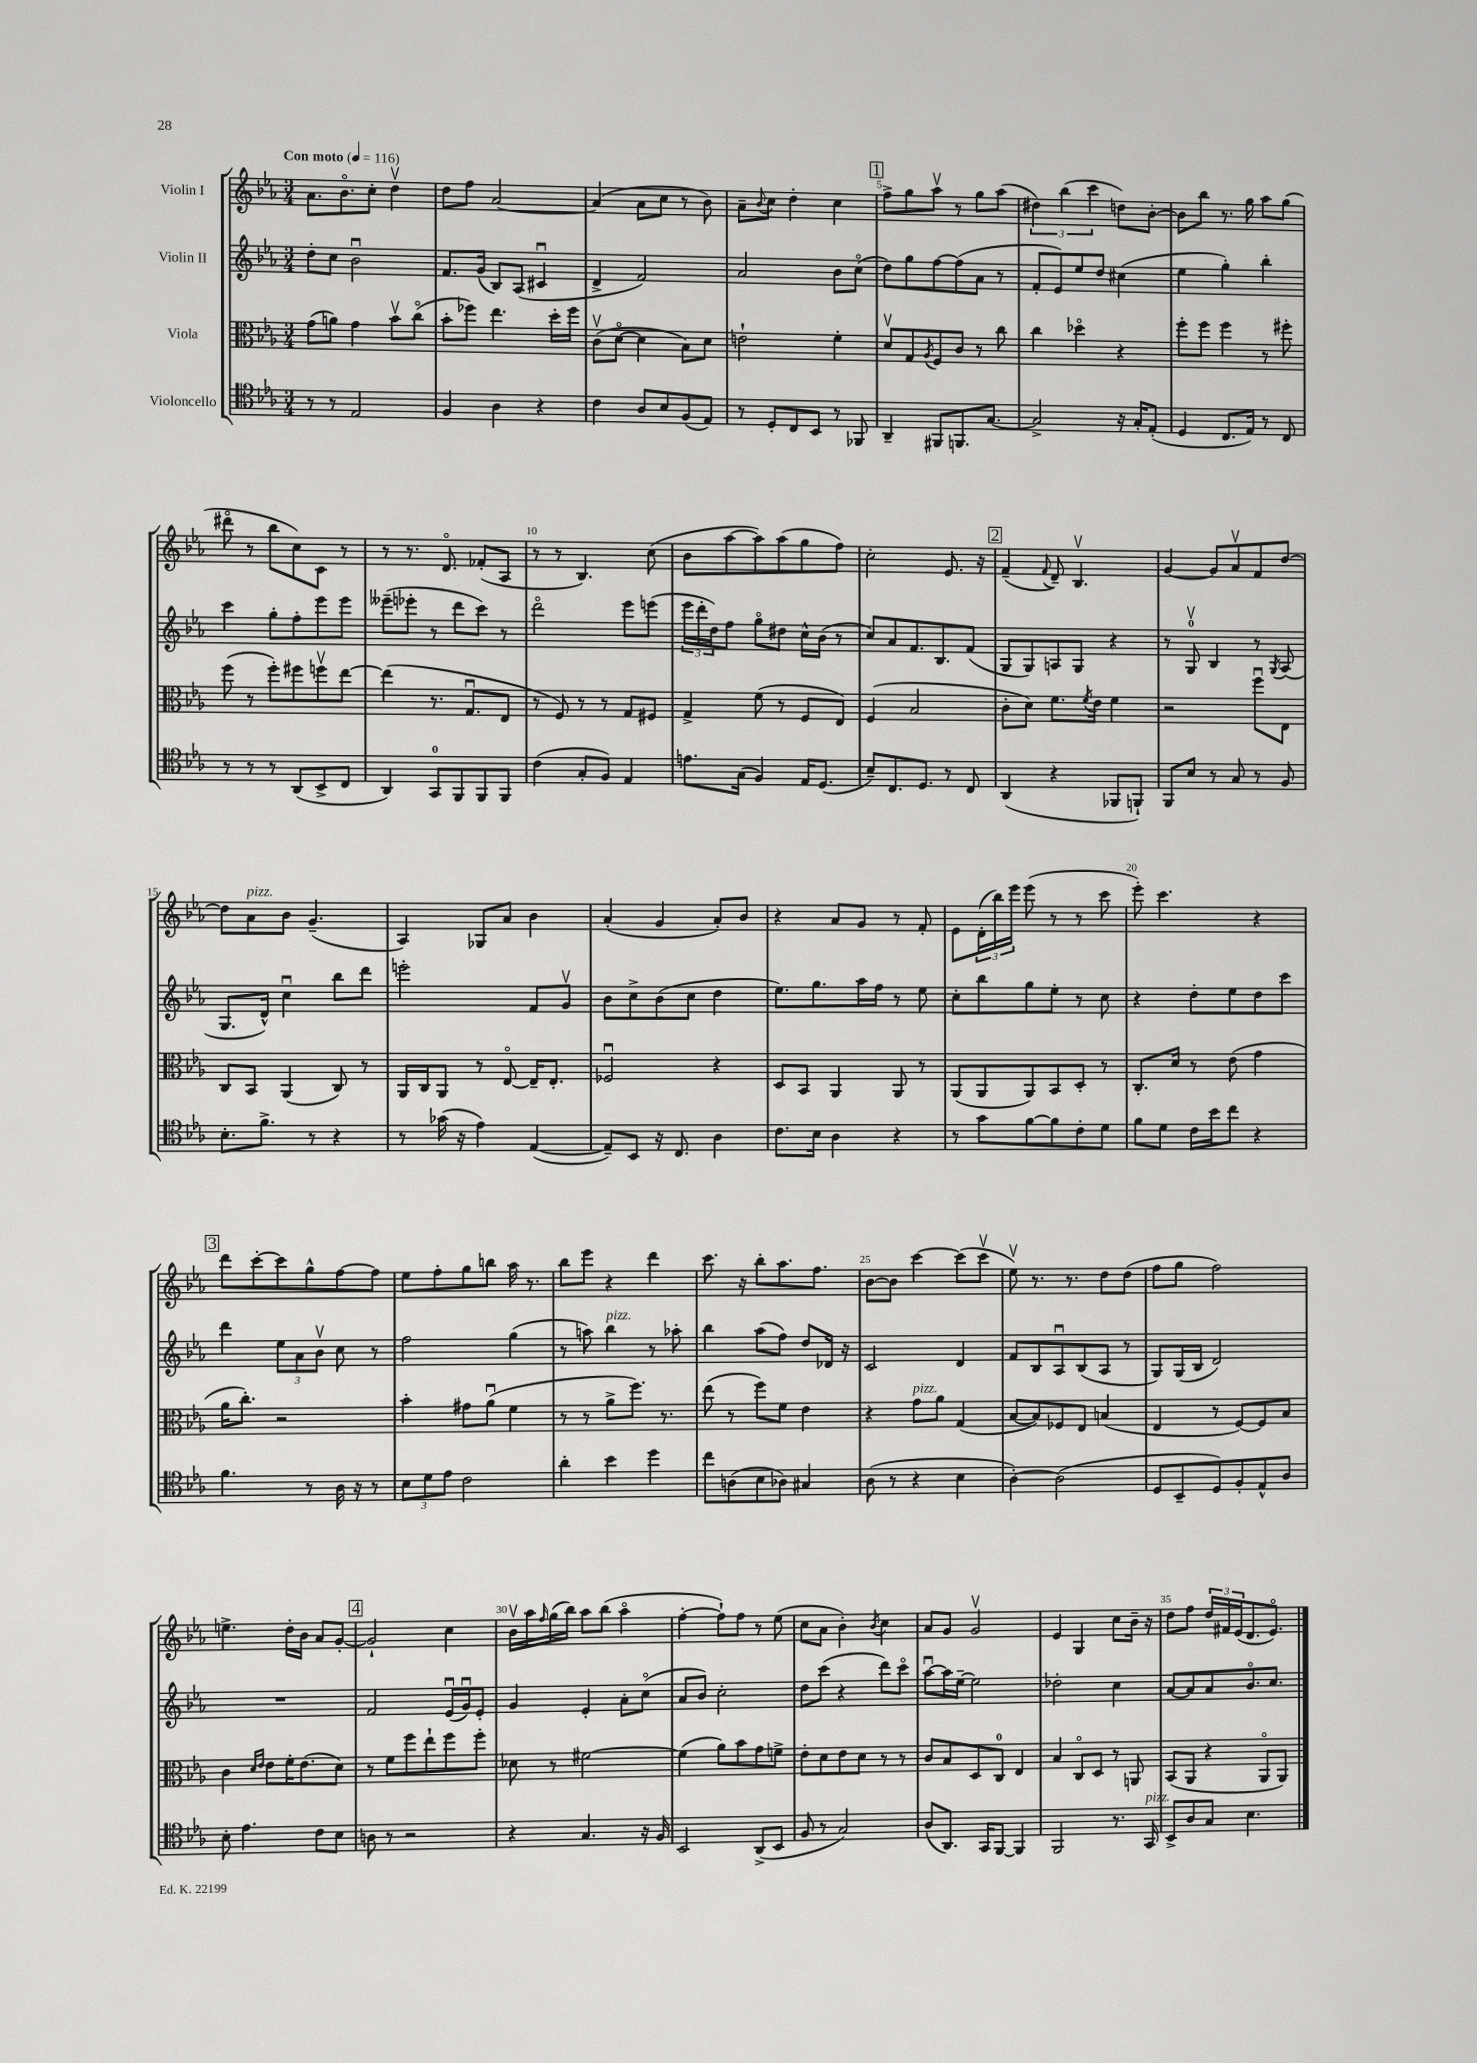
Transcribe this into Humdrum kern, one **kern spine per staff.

**kern	**kern	**kern	**kern
*part4	*part3	*part2	*part1
*staff4	*staff3	*staff2	*staff1
*I"Violoncello	*I"Viola	*I"Violin II	*I"Violin I
*clefC4	*clefC3	*clefG2	*clefG2
*k[b-e-a-]	*k[b-e-a-]	*k[b-e-a-]	*k[b-e-a-]
*M3/4	*M3/4	*M3/4	*M3/4
*MM116	*MM116	*MM116	*MM116
=1	=1	=1	=1
!	!	!	!LO:TX:a:B:t=Con moto
8r	(8g\L	8dd'\L	8.a-\L
8r	8an\J)	8cc\J	.
.	.	.	8.b-\
2E-/	4g\	2b-u\	.
.	.	.	8cc'\J
.	8b-v\L	.	4ddv\
.	(8cc\J	.	.
=2	=2	=2	=2
4F/	8b-'\L	8.f/L	8dd\L
.	8ff-X\J)	.	8ff\J
.	.	(16g/Jk	.
4A-\	4.ee-\	8B-/L)	[2a-/
.	.	(8A-/J	.
4r	.	4c#Xu/	.
.	16dd'\LL	.	.
.	16ff-\JJ	.	.
=3	=3	=3	=3
4c\	(8cv\L	4d^/	(4a-/]
.	[8d\J	.	.
8A-/L	4d\]	2f/)	8a-\L
8B-/	.	.	8cc\J
(8F/	8B-\L)	.	8r
8E-/J)	8d\J	.	8b-\)
=4	=4	=4	=4
8r	2en`\	2a-/	8a-~\L
.	.	.	8qqb-/
8D'/L	.	.	8cc\J
8C/	.	.	4dd'\
8BB-/J	.	.	.
8r	4f'\	8b-\L	4cc\
8FF-X/	.	(8cc\J	.
!!LO:REH:place=s1:t=1
=5	=5	=5	=5
4AA-~/	8dv/L	8dd\L)	8ff^\L
.	8G/	8gg\	8gg\
.	8qA-/	.	.
8FF#X/L	8F/	[8ff\	8aa-v\J
8.FFn/	8c/J	(8ff\]	8r
.	8r	8a-\J	8gg\L
[8.G/J	.	.	.
.	8cc\	8r	(8aa-\J
=6	=6	=6	=6
2G^/]	4cc\	8f'/L	6dd#X\)
.	.	8e-/)	.
.	.	.	(6bb-\
.	4dd-X\	8ee-/	.
.	.	.	6ccc\
.	.	8dd/J	.
16r	4r	(4cc#X\	8ddn\L)
16G'/KL	.	.	.
(8E-'/J	.	.	[8b-'\J
=7	=7	=7	=7
4D/	8ff'\L	4ee-\	8b-\L]
.	8ff\J	.	8bb-\J
8.C/L	4ff\	4gg'\)	8.r
16E-/Jk)	.	.	16gg\
8r	8r	4bb-'\	8aa-\L
8C/	8ff#X'\	.	(8gg\J
!!LO:LB:g=z
=8	=8	=8	=8
8r	(8ff\	4ccc\	8ddd#X\
8r	8r	.	8r
8r	8ff'\L)	8gg'\L	8bb-\L
(8AA-/L	8ff#X\	8ff'\	8cc\)
8BB-^/	8ffnv\	8eee-\	8c\J
8C/J	[8ee-\J	8eee-\J	8r
=9	=9	=9	=9
4AA-/)	(4ee-\]	(8eee--X~\L	8r
.	.	8eee-X'\J	8.r
8GG/L	8.r	8r	.
.	.	.	8.d/
8FF/	.	8ddd\L	.
.	8.Gu/L	.	.
8FF/	.	8ccc\J)	(8f-X'/L
8FF/J	8E-/J	8r	8A-/J
=10	=10	=10	=10
(4c\	8r	2ddd\	8r
.	8F/)	.	8r
8G'/L	8r	.	4.B-/)
8F/J)	8r	.	.
4E-/	8G/L	8eee-\L	.
.	8F#X/J	(8eeen\J	(8cc\
=11	=11	=11	=11
8.en\L	4G^/	24eee-\LL	8b-\L
.	.	24ddd'\	.
.	.	24dd\J)	.
.	.	8ff\J	[8aa-\
(16G\Jk	.	.	.
4F/)	(8f\	8gg\L	8aa-\])
.	8r	8dd#X\J	(8aa-\
16E-/KL	8F/L	16cc^^\LL	8gg\
(8.D/J	.	(16b-\JJ	.
.	8E-/J)	8r	8ff\J)
=12	=12	=12	=12
8B-~/L)	(4F/	8cc/L)	2cc'\
8.C/	.	8a-/	.
.	2B-/	8.f/	.
8.D/J	.	.	.
.	.	8.B-/	.
8r	.	.	8.e-/
8C/	.	(8f/J	.
.	.	.	16r
!!LO:REH:place=s1:t=2
=13	=13	=13	=13
(4AA-/	8c'\L	8G/L	(4f~/
.	8d\J)	8G/)	.
.	.	.	8qqf/
4r	8.f\L	8An/	8d~/)
.	.	8G/J	4.B-v/
.	8qf/	.	.
.	16e-\Jk	.	.
8FF-X/L	4f\	4r	.
8FFn`/J)	.	.	.
=14	=14	=14	=14
8FF/L	2r	8r	[4g/
8B-/J	.	8Gv/	.
8r	.	4B-/	8g/L]
8G/	.	.	8a-v/
8r	8ffu\L	8r	8f/
.	.	8qG/	.
8F/	8E-\J	(8A-/	[8dd/J
!!LO:LB:g=z
=15	=15	=15	=15
8.B-'\L	8C/L	8.G/L	8dd\L]
!	!	!	!LO:TX:a:i:t=pizz.
.	8BB-/J	.	8a-\
8.f^\J	.	16d^^/Jk)	.
.	(4AA-/	4ccu\	8b-\J
8r	.	.	(4.g~/
4r	8C/)	8bb-\L	.
.	8r	8ddd\J	.
=16	=16	=16	=16
8r	16AA-/LL	2eeen'\	4A-/)
.	16C/J	.	.
(16g-X\	8AA-/J	.	.
16r	.	.	.
4e-\)	8r	.	8G-X/L
.	[8E-/	.	8a-/J
([4E-/	16E-~/KL]	8f/L	4b-\
.	8.E-'/J	.	.
.	.	8gv/J	.
=17	=17	=17	=17
8E-~/L])	2F-Xu/	8b-\L	(4a-'/
8BB-/J	.	8cc^\	.
16r	.	(8b-\	4g/
8.C/	.	.	.
.	.	8cc\J	.
4A-\	4r	4dd\	8a-'/L)
.	.	.	8b-/J
=18	=18	=18	=18
8.c\L	8D/L	8.ee-\L)	4r
.	8BB-/J	.	.
16B-\Jk	.	8.gg\	.
4A-\	4AA-/	.	8a-/L
.	.	16aa-\L	8g/J
.	.	16ff\JJ	.
4r	8AA-/	8r	8r
.	8r	8ee-\	8f'/
=19	=19	=19	=19
8r	(8AA-/L	8cc'\L	8e-\L
8g\L	8AA-/	8bb-\	(24d'\L
.	.	.	24bb-\)
.	.	.	24eee-\JJ
[8f\	8AA-/)	8gg\	(8eee-\
8f\]	8BB-/	8ee-'\J	8r
8c'\	8D'/J	8r	8r
8d\J	8r	8cc\	8ccc\
=20	=20	=20	=20
8f\L	8.C'/L	4r	8eee-'\)
8d\J	.	.	4.ccc\
.	16d/Jk	.	.
16c\LL	8r	8dd'\L	.
16b-\J	.	.	.
8cc\J	(8e-\	8ee-\	.
4r	4g\	8dd\	4r
.	.	8ccc\J	.
!!LO:LB:g=z
!!LO:REH:place=s1:t=3
=21	=21	=21	=21
4.f\	16a-\KL	4ddd\	8ddd\L
.	8.cc'\J)	.	.
.	.	.	[8ccc'\
.	2r	12ee-\L	8ccc\]
.	.	12a-\	.
8r	.	.	8gg^^\
.	.	12b-v\J	.
16A-\	.	8cc\	[8ff\
16r	.	.	.
8r	.	8r	8ff\J]
=22	=22	=22	=22
12B-\L	4b-'\	2ff\	8ee-\L
12d\	.	.	.
.	.	.	8ff'\
12e-\J	.	.	.
2c\	8g#X\L	.	8gg\
.	(8a-u\J	.	8bbn\J
.	4f\	(4gg\	16aa-\
.	.	.	8.r
=23	=23	=23	=23
4a-'\	8r	8r	8bb-\L
.	8r	8aan\)	8eee-\J
!	!	!LO:TX:a:i:t=pizz.	!
4b-\	8a-^\L	4bb-\	4r
.	8.ff\J)	.	.
4dd\	.	8r	4ddd\
.	8.r	.	.
.	.	8aa-X'\	.
=24	=24	=24	=24
8cc\L	(8ee-\	4bb-\	8.ccc\
(8An\	8r	.	.
.	.	.	16r
8B-\	8ff\L)	(8aa-\L	8bb-'\L
8A-X\J)	8f\J	8ff\J)	8.aa-\
4G#X/	4e-\	8dd/L	.
.	.	.	8.ff\J
.	.	16d-X/Jk	.
.	.	16r	.
=25	=25	=25	=25
(8A-\	4r	2c/	[8b-\L
8r	.	.	8b-\J]
!	!LO:TX:a:i:t=pizz.	!	!
4r	8g\L	.	[4ccc\
.	8a-\J	.	.
4B-\	(4G/	4d/	(8ccc\L]
.	.	.	8cccv\J
=26	=26	=26	=26
[4A-'\)	[8B-/L	8f/L	8ee-v\)
.	8B-/])	8B-/	8.r
(2A-\]	8F-X/	8A-u/	.
.	.	.	8.r
.	8E-/J	(8B-/	.
.	(4Bn/	8A-/J	8dd\L
.	.	8r	(8dd\J
=27	=27	=27	=27
8D/L	4E-/	8G/L)	8ff\L
8BB-~/	.	(16G/L	8gg\J
.	.	16B-/JJ	.
8D/)	8r	2d/)	2ff\)
8F'/	[8F/L)	.	.
8E-^^/	8F/]	.	.
8A-/J	8B-/J	.	.
!!LO:LB:g=z
=28	=28	=28	=28
8B-'\	4c\	2.r	4.een^\
4.e-\	.	.	.
.	16qqd/LL	.	.
.	16qqe-/JJ	.	.
.	8e-\L	.	.
.	16f'\K	.	16dd'\LL
.	(8.e-\	.	16b-\JJ
8c\L	.	.	8a-/L
8B-\J	8d\J)	.	[8g'/J
!!LO:REH:place=s1:t=4
=29	=29	=29	=29
8An\	8r	2f/	2g`/]
8r	8f\L	.	.
2r	8ff\	.	.
.	8ee-`\	.	.
.	8ff\	(16e-u/LL	4cc\
.	.	16gu/J)	.
.	8ff'\J	8e-'/J	.
=30	=30	=30	=30
4r	8d-X\	4g/	16b-v\LL
.	.	.	16aa-\
.	.	.	16qqff/
.	8r	.	(16gg\
.	.	.	16bb-\JJ)
4.G/	[2f#X\	4e-'/	8aa-\L
.	.	.	(8bb-\J
.	.	8a-'\L	4aa-\
16r	.	(8cc\J	.
16F/	.	.	.
=31	=31	=31	=31
2BB-/	(4f#\]	8a-/L	[4ff'\
.	.	8b-/J)	.
.	8a-\L)	2cc'\	8ff`\L])
.	8b-\	.	8ff\J
(8AA-^/L	8g\	.	8r
8BB-/J	8fn^\J	.	(8ee-\
=32	=32	=32	=32
8F/	8e-'\L	8dd\L	8cc\L
8r	8d\	(8ccc\J	8a-\J
2G/)	8e-\	4r	4b-'\)
.	8d\J	.	.
.	.	.	8qb-/
.	8r	8ddd\L)	4cc\
.	8r	8ccc\J	.
=33	=33	=33	=33
(8A-/L	8c/L	[8aa-u\L	8a-/L
8.AA-/J)	8B-/	16aa-\L]	8g/J
.	.	[16ee-~\JJ	.
.	8D/	2ee-\]	2gv/
16GG/KL	.	.	.
[8FF/J	8C/J	.	.
4FF/]	4E-/	.	.
=34	=34	=34	=34
2FF/	4B-/	2dd-X'\	4e-/
.	8C/L	.	4G/
.	8D/J	.	.
8.r	8r	4cc\	8cc\L
.	8AAn/	.	16b-~\Jk
!LO:TX:a:i:t=pizz.	!	!	!
16GG/	.	.	16r
=35	=35	=35	=35
8BB-^/L	(8BB-/L	[8a-/L	8dd\L
8A-/	8AA-/J	8a-/]	8ff\J
8G/J	4r	8a-/	24dd/LL
.	.	.	24f#X/
.	.	.	(24e-/J
4.B-\	.	8.b-/	8.d/
.	8AA-/L	.	.
.	.	8.cc/J	8.e-/J)
.	8AA-/J)	.	.
==	==	==	==
*-	*-	*-	*-
